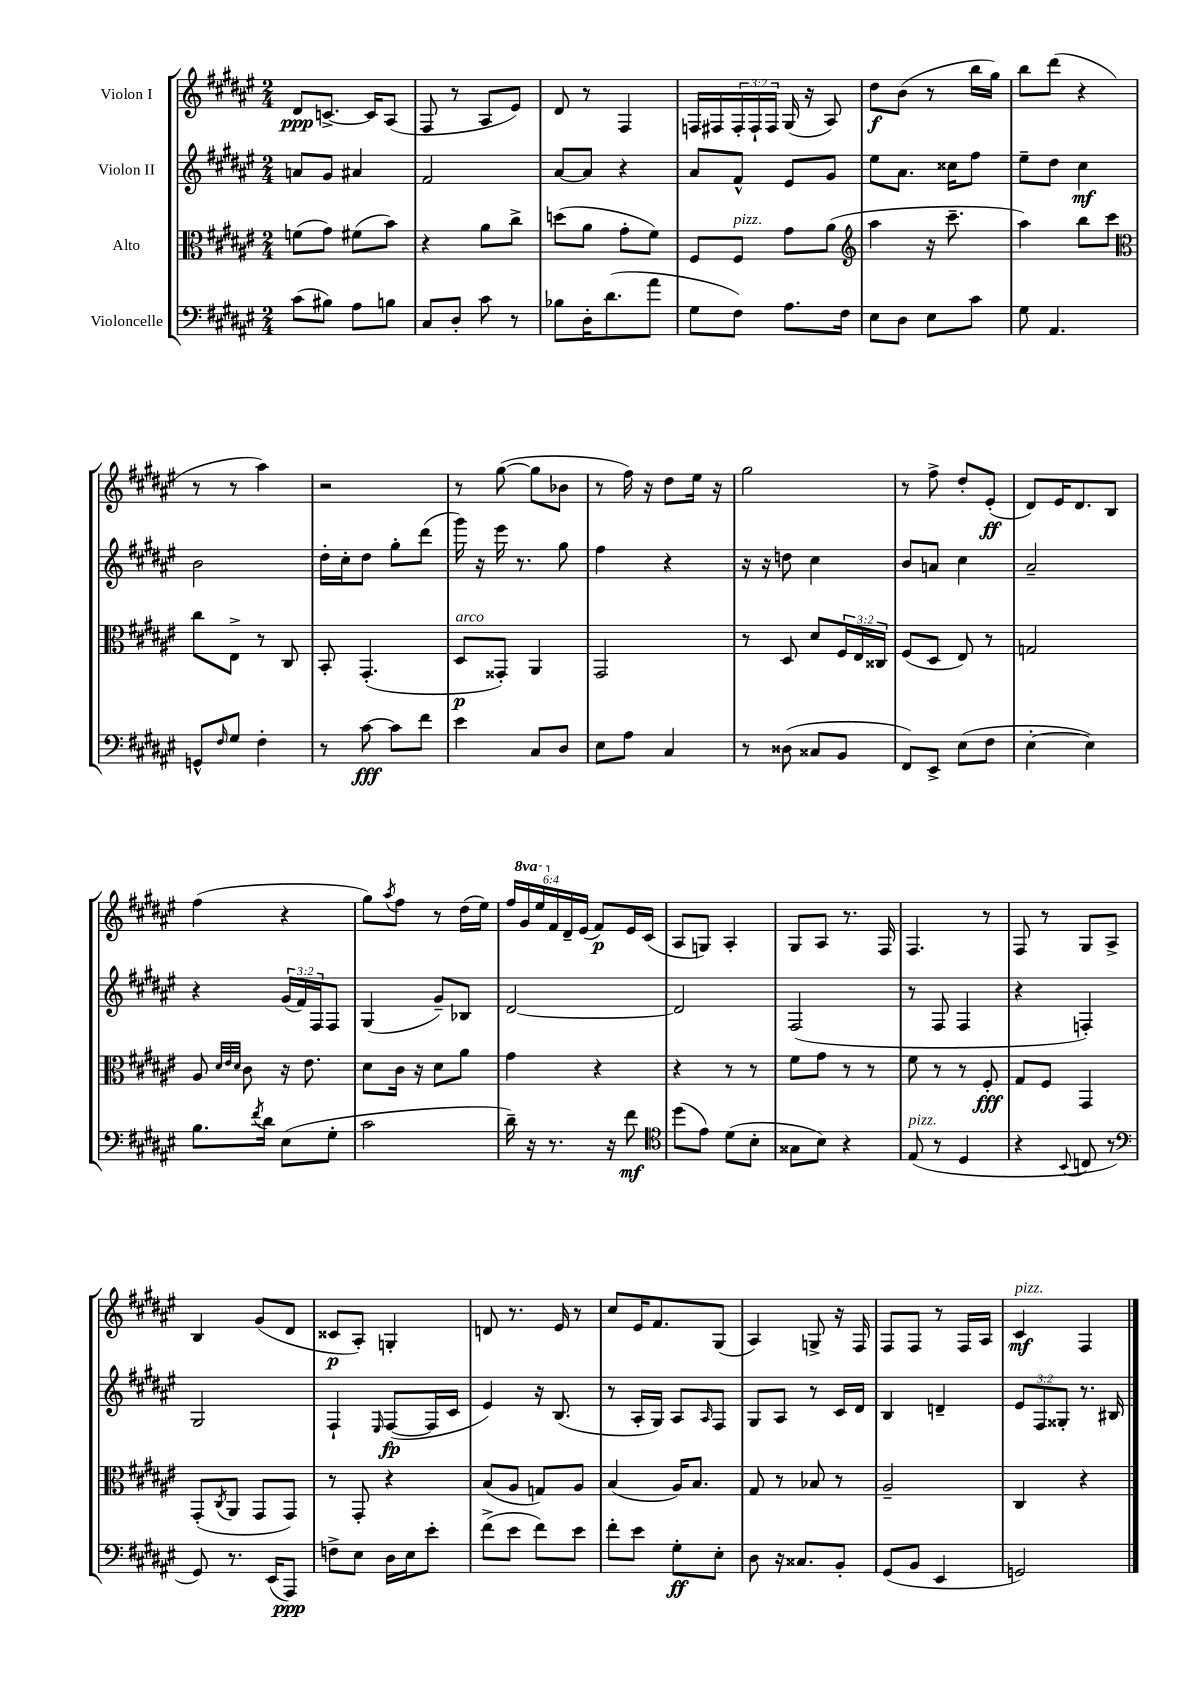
<<
\new StaffGroup <<
\new Staff = "s0" \with { instrumentName = "Violon I" } {
    \clef treble \key fis \major \numericTimeSignature \time 2/4 \override Staff.TupletNumber.text = #tuplet-number::calc-fraction-text \set Staff.ottavationMarkups = #ottavation-simple-ordinals
    dis'8\ppp c'8.~-> c'16 ais8( |
    fis8 r8 ais8 eis'8) |
    dis'8 r8 fis4 |
    f16 fis16 \tuplet 3/2 { fis16-. fis16-! fis16 } gis16( r16 ais8) |
    dis''8\f b'8( r8 b''16 gis''16) |
    b''8 dis'''8( r4 |
    r8 r8 ais''4) |
    r2 |
    r8 gis''8~( gis''8 bes'8 |
    r8 fis''16) r16 dis''8 eis''16 r16 |
    gis''2 |
    r8 fis''8-> dis''8-. eis'8-.\ff( |
    dis'8) eis'16 dis'8. b8 |
    fis''4( r4 |
    gis''8) \acciaccatura { ais''8 } fis''8 r8 dis''16( eis''16) |
    \tuplet 6/4 { fis''16 \ottava #1 gis''16 eis'''16 \ottava #0 fis'16 dis'16-- eis'16( } fis'8\p) eis'16 cis'16( |
    ais8 g8) ais4-. |
    gis8 ais8 r8. fis16 |
    fis4. r8 |
    fis8 r8 gis8 ais8-> |
    b4 gis'8( dis'8 |
    cisis'8\p ais8-.) g4-. |
    d'8 r8. eis'16 r8 |
    cis''8 eis'16 fis'8. gis8( |
    ais4) g8-> r16 fis16 |
    fis8 fis8 r8 fis16 ais16 |
    cis'4\mf^\markup { \italic "pizz." } fis4 \bar "|." |
}
\new Staff = "s1" \with { instrumentName = "Violon II" } {
    \clef treble \key fis \major \numericTimeSignature \time 2/4 \override Staff.TupletNumber.text = #tuplet-number::calc-fraction-text
    a'8 gis'8 ais'4 |
    fis'2 |
    ais'8~ ais'8 r4 |
    ais'8 fis'8-^ eis'8 gis'8 |
    eis''8 ais'8. cisis''16 fis''8 |
    eis''8-- dis''8 cis''4\mf |
    b'2 |
    dis''16-. cis''16-. dis''8 gis''8-. dis'''8( |
    gis'''16) r16 eis'''16 r8. gis''8 |
    fis''4 r4 |
    r16 r16 d''8 cis''4 |
    b'8 a'8 cis''4 |
    ais'2-- |
    r4 \tuplet 3/2 { gis'16( fis'16) fis16 } fis8 |
    gis4( gis'8--) bes8 |
    dis'2~ |
    dis'2 |
    fis2( |
    r8 fis8 fis4 |
    r4 f4-.) |
    gis2 |
    fis4-! \grace { eis16 } fis8~\fp( fis16 cis'16 |
    eis'4) r16 b8.( |
    r8 ais16-. gis16) ais8 \grace { ais16 } fis8 |
    gis8 ais8 r8 cis'16 dis'16 |
    b4 d'4-- |
    \tuplet 3/2 { eis'8 fis8 gisis8-. } r8. bis16 \bar "|." |
}
\new Staff = "s2" \with { instrumentName = "Alto" } {
    \clef alto \key fis \major \numericTimeSignature \time 2/4 \override Staff.TupletNumber.text = #tuplet-number::calc-fraction-text
    f'8( gis'8) fis'8( b'8) |
    r4 ais'8 cis''8-> |
    d''8( ais'8 gis'8-. fis'8) |
    fis8 fis8^\markup { \italic "pizz." } gis'8 ais'8( |
    \clef treble ais''4 r16 cis'''8.-- |
    ais''4) b''8 cis'''8 |
    \clef alto cis''8 eis8-> r8 cis8 |
    b,8-. gis,4.-.( |
    dis8\p^\markup { \italic "arco" } gisis,8-.) ais,4 |
    gis,2 |
    r8 dis8 dis'8 \tuplet 3/2 { fis16 eis16 cisis16 } |
    fis8( dis8 eis8) r8 |
    g2 |
    ais8 \grace { dis'32 eis'32 dis'32 } cis'8 r16 eis'8. |
    dis'8 cis'16 r16 dis'8 ais'8 |
    gis'4 r4 |
    r4 r8 r8 |
    fis'8 gis'8 r8 r8 |
    fis'8 r8 r8 fis8-.\fff |
    gis8 fis8 gis,4 |
    gis,8-.( \acciaccatura { cis8 } ais,8 gis,8 gis,8) |
    r8 gis,8-. r4 |
    b8( ais8 g8) ais8 |
    b4( ais16) b8. |
    gis8 r8 bes8 r8 |
    ais2-- |
    cis4 r4 \bar "|." |
}
\new Staff = "s3" \with { instrumentName = "Violoncelle" } {
    \clef bass \key fis \major \numericTimeSignature \time 2/4
    cis'8( bis8) ais8 b8 |
    cis8 dis8-. cis'8 r8 |
    bes8 dis16-. dis'8.( ais'8 |
    gis8 fis8) ais8. fis16 |
    eis8 dis8 eis8 cis'8 |
    gis8 ais,4. |
    g,8-^ \grace { fis16 } gis8 fis4-. |
    r8 cis'8~\fff cis'8 fis'8 |
    eis'4 cis8 dis8 |
    eis8 ais8 cis4 |
    r8 disis8( cisis8 b,8 |
    fis,8) eis,8-> eis8( fis8 |
    eis4~-. eis4) |
    b8. \acciaccatura { fis'8 } dis'16 eis8( gis8-. |
    cis'2 |
    dis'16--) r16 r8. r16 fis'8\mf |
    \clef tenor dis''8( eis'8) dis'8( b8-. |
    gisis8 b8) r4 |
    eis8^\markup { \italic "pizz." }( r8 dis4 |
    r4 \appoggiatura { b,8 } c8 r8 |
    \clef bass gis,8) r8. eis,16( ais,,8\ppp) |
    f8-> eis8 dis16 eis16 eis'8-. |
    fis'8->( eis'8 fis'8) eis'8 |
    fis'8-. eis'8 gis8-.\ff eis8-. |
    dis8 r16 cisis8. b,8-. |
    gis,8( b,8 eis,4 |
    g,2) \bar "|." |
}
>>
>>
\layout { \context { \Score \remove "Bar_number_engraver" } }
